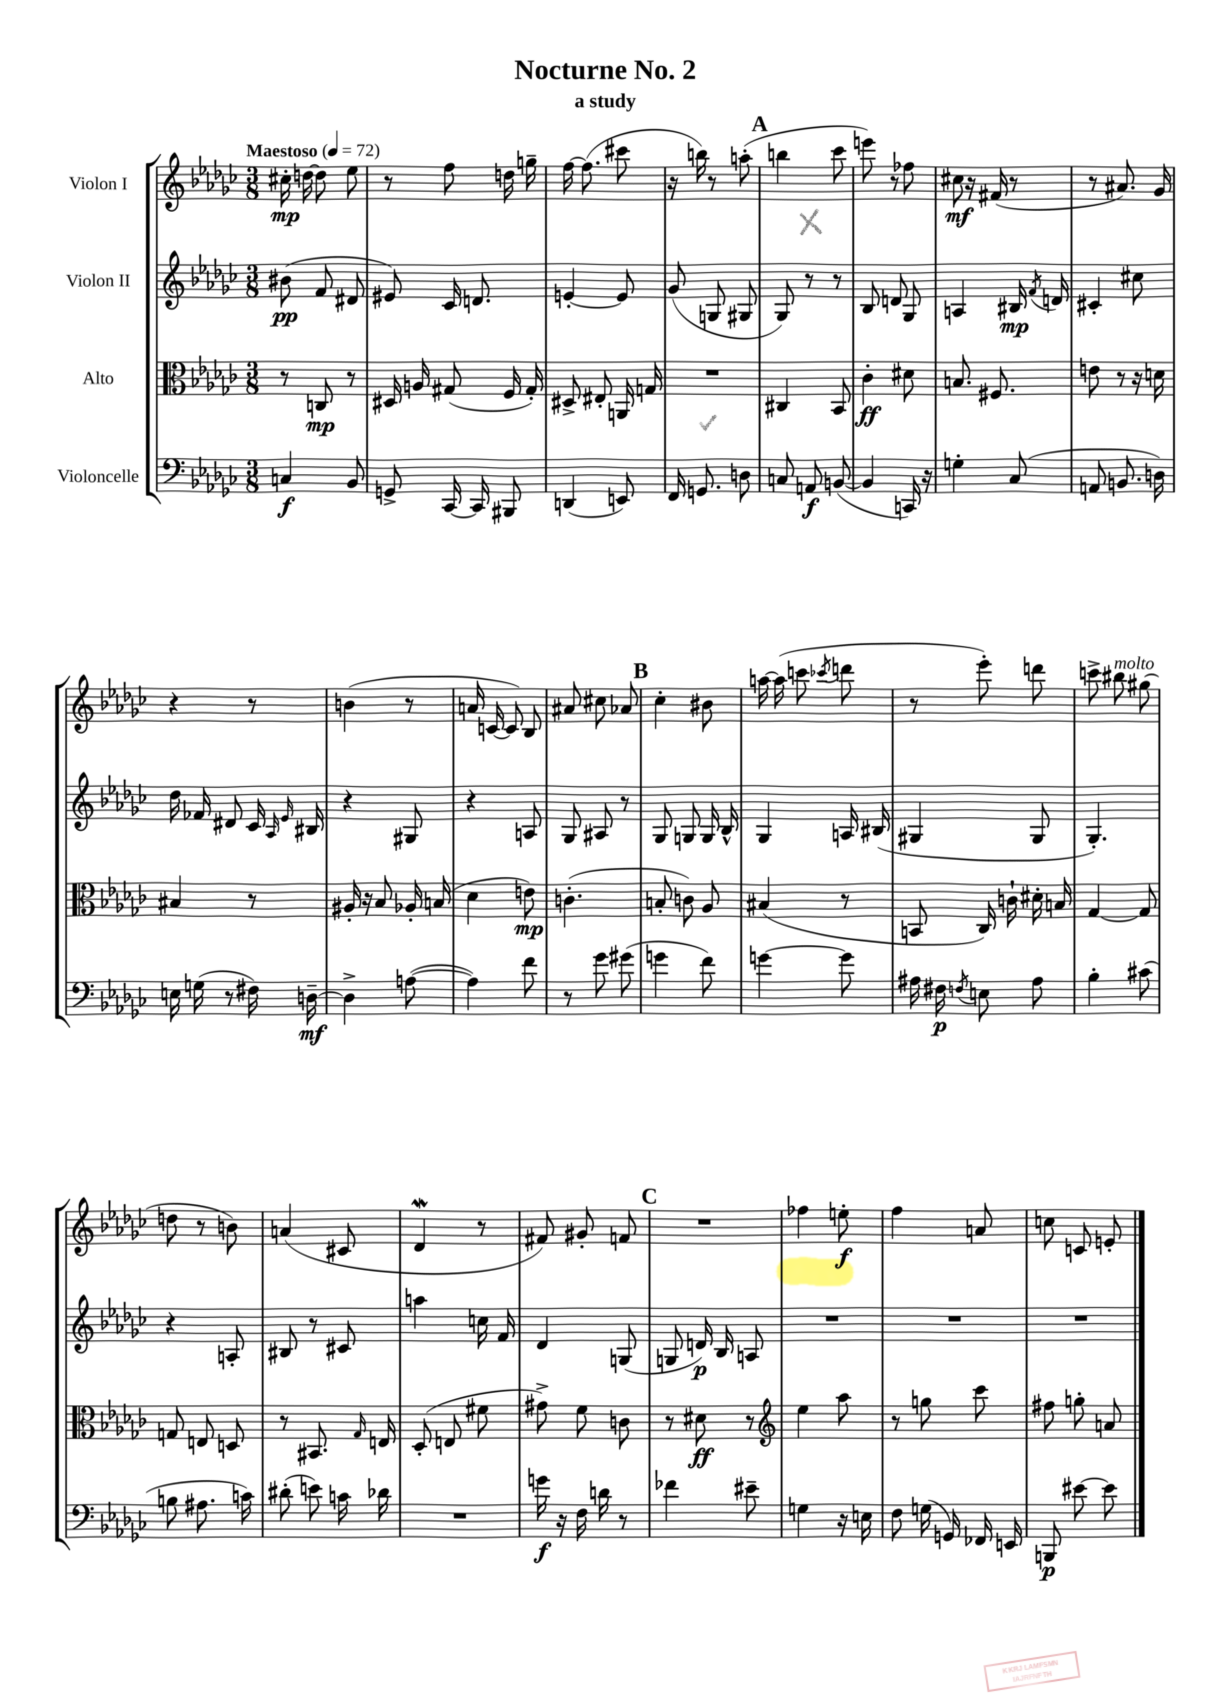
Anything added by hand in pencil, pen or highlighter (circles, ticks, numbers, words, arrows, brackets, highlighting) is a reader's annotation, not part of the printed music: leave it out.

**kern	**kern	**kern	**kern
*staff4	*staff3	*staff2	*staff1
*clefF4	*clefC3	*clefG2	*clefG2
*k[b-e-a-d-g-c-]	*k[b-e-a-d-g-c-]	*k[b-e-a-d-g-c-]	*k[b-e-a-d-g-c-]
*M3/8	*M3/8	*M3/8	*M3/8
*MM72	*MM72	*MM72	*MM72
4C	8r	(8b#	16cc#'
.	.	.	[16dd
.	8C	8f	8dd]
8BB-	8r	8d#	8ee-
=	=	=	=
8GG^	16D#	8e#)	8r
.	16A	.	.
[16CC-	(8G#	16c-	8ff
16CC-]	.	8.d	.
8BBB#	16F	.	16dd
.	16G#')	.	16gg~
=	=	=	=
(4DD	8D#^	[4e'	[16ff
.	.	.	(8.ff]
.	8E#'	.	.
8EE)	16AA	8e]	8ccc#
.	16G	.	.
=	=	=	=
16FF	4.r	(8g-	16r
8.GG	.	.	16bb)
.	.	8G	8r
8D	.	8G#	(8aa'
=	=	=	=
8C	4C#	8G-)	4bb
8AA	.	8r	.
([8BB	8BB-	8r	8ccc-
=	=	=	=
4BB]	4c-'	8B-	8eee)
.	.	8d	8r
16CC)	8d#	8G-	8ff-
16r	.	.	.
=	=	=	=
4G'	8.B	4A	8cc#
.	.	.	16r
.	8.F#	.	(16f#
(8C-	.	16B#	8r
.	.	8qf	.
.	.	16d	.
=	=	=	=
8AA	8e	4c#'	8r
8.BB	8r	.	8.a#)
.	16r	8cc#	.
16D)	16d	.	16g-
=	=	=	=
16E	4B#	16dd-	4r
(16G	.	16f-	.
8r	.	8d#	.
16F#)	8r	16c-	8r
.	.	16qqA-	.
.	.	16qqe-	.
[16D~	.	16B#	.
=	=	=	=
4D^]	16A#'	4r	(4b
.	16r	.	.
.	8B-	.	.
([8A	16A-'	8G#	8r
.	(16B	.	.
=	=	=	=
4A])	4d-	4r	16a
.	.	.	[16c
.	.	.	8c])
8f	8e)	8A	8B-
=	=	=	=
8r	(4.c'	8G-	8a#
8g-	.	8A#	8cc#
(8g#	.	8r	8a-
=	=	=	=
4g	8B'	8G-	4cc-'
.	8c)	8G	.
8f)	8A-	16G	8b#
.	.	16B-^^	.
=	=	=	=
[4g	(4B#	4G-	[16aa
.	.	.	(16aa]
.	.	.	8ccc
.	.	.	8qccc-
8g]	8r	16A	8ddd
.	.	(16B#	.
=	=	=	=
16A#	8BB	4G#	8r
16F#	.	.	.
8qF	.	.	.
8E	16C-)	.	8eee-')
.	16c`	.	.
8A#	16d#'	8G#	8ddd
.	16B	.	.
=	=	=	=
4B-'	[4G-	4.G-')	8ccc^
.	.	.	8bb#
(8c#	8G-]	.	(8gg#
=	=	=	=
8B	8G	4r	8dd
8.A#	8E	.	8r
.	8D	8A'	8b)
16c)	.	.	.
=	=	=	=
(8d#'	8r	8B#	(4a
8e)	8.BB#	8r	.
16c	.	8c#	8c#
.	16qqG-	.	.
16d-	16E	.	.
=	=	=	=
4.r	(8D-'	4aa	4d-
.	8E	.	.
.	8f#	16cc	8r
.	.	16f	.
=	=	=	=
16g	8g#^)	4d-	8f#)
16r	.	.	.
16F	8f	.	8g#'
16d	.	.	.
8r	8c	(8G	8f
=	=	=	=
4f-	8r	8G	4.r
.	8d#	16d)	.
.	.	16B-	.
8e#~	8r	8A	.
=	=	=	=
*	*clefG2	*	*
4G	4ee-	4.r	4ff-
16r	8aa-	.	8ee'
16E	.	.	.
=	=	=	=
8F	8r	4.r	4ff
(16G	8gg	.	.
16GG)	.	.	.
16FF-	8ccc-	.	8a
16EE	.	.	.
=	=	=	=
8BBB	8ff#	4.r	8cc
[8e#	8gg'	.	8c
8e#]	8a	.	8e'
==	==	==	==
*-	*-	*-	*-
